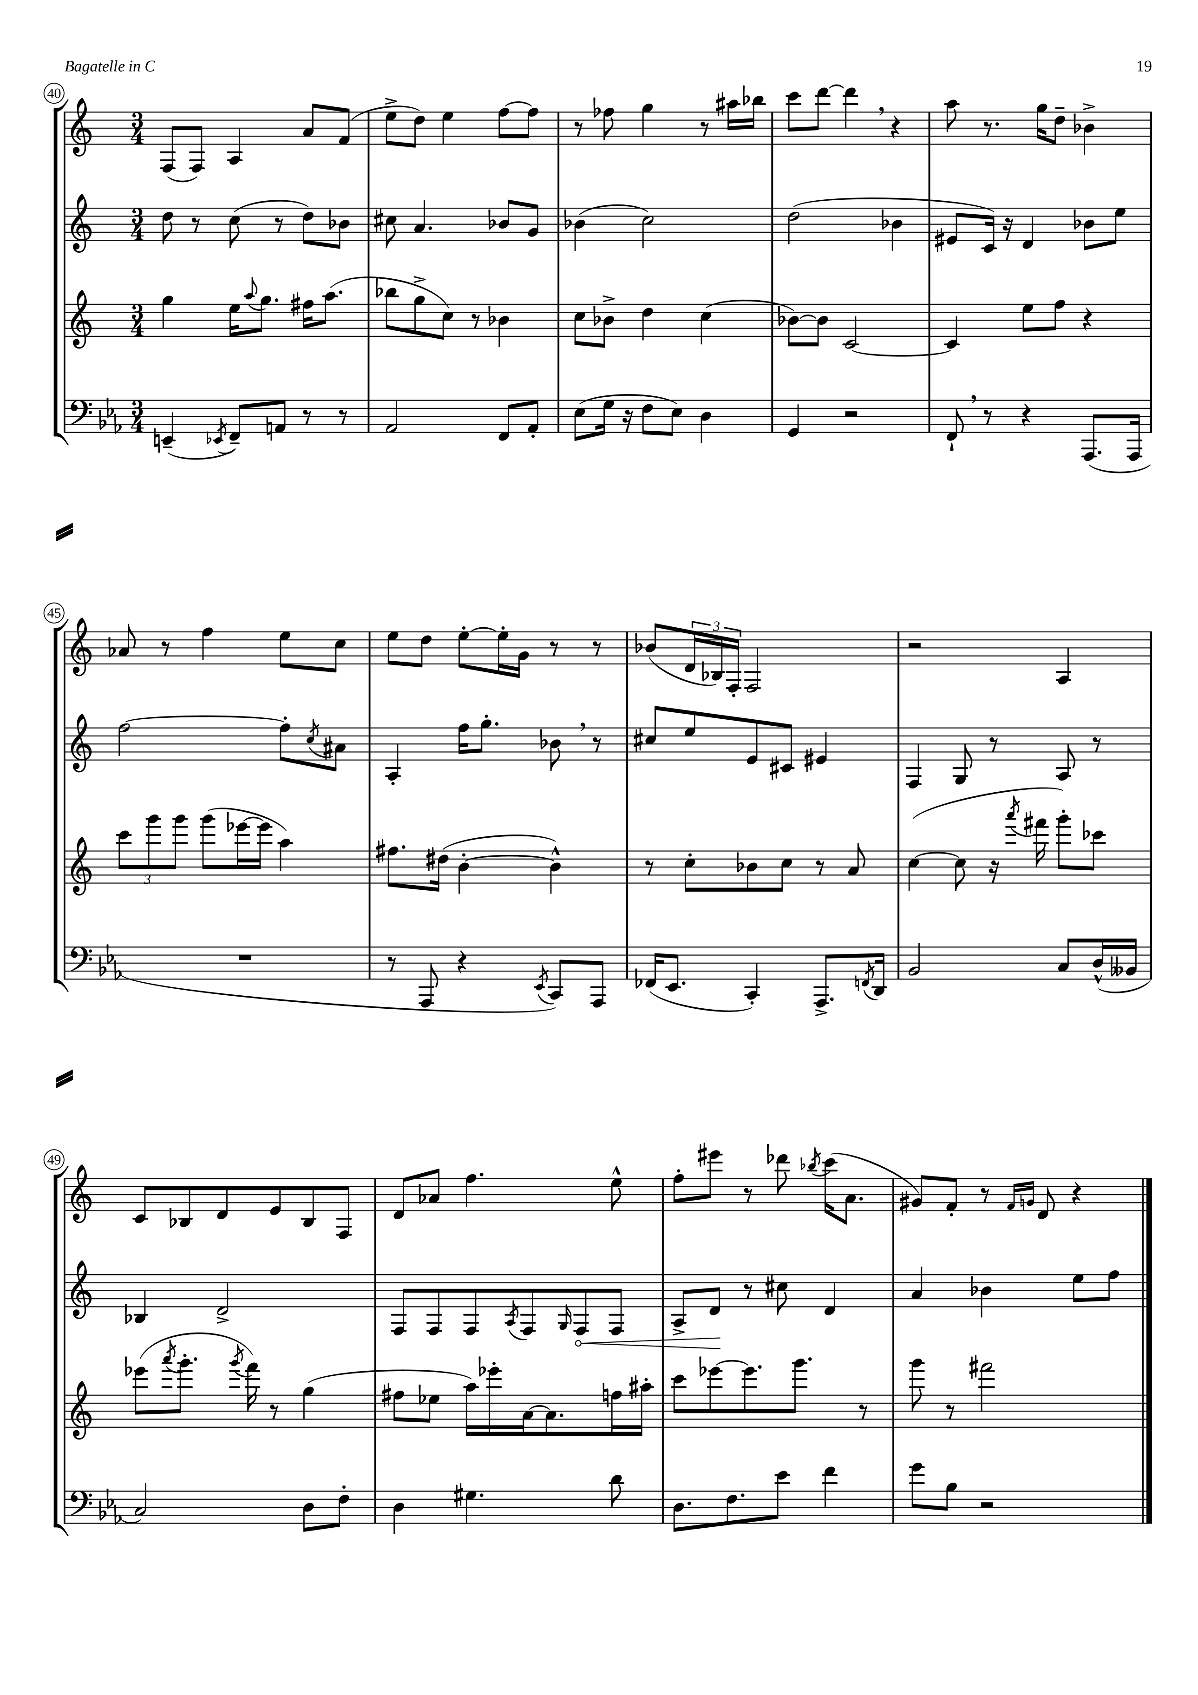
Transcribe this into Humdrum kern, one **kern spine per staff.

**kern	**kern	**kern	**kern
*staff4	*staff3	*staff2	*staff1
*clefF4	*clefG2	*clefG2	*clefG2
*k[b-e-a-]	*k[]	*k[]	*k[]
*M3/4	*M3/4	*M3/4	*M3/4
(4EE~	4gg	8dd	(8F
.	.	8r	8F)
8qEE-	.	.	.
8FF~)	16ee	(8cc	4A
.	8qqaa	.	.
.	8.gg	.	.
8AA	.	8r	.
8r	16ff#	8dd)	8a
.	(8.aa	.	.
8r	.	8b-	(8f
=	=	=	=
2AA-	8bb-	8cc#	8ee^
.	8gg^	4.a	8dd)
.	8cc)	.	4ee
.	8r	.	.
8FF	4b-	8b-	[8ff
8AA-'	.	8g	8ff]
=	=	=	=
(8E-	8cc	(4b-	8r
16G	8b-^	.	8ff-
16r	.	.	.
8F	4dd	2cc)	4gg
8E-)	.	.	.
4D	(4cc	.	8r
.	.	.	16aa#
.	.	.	16bb-
=	=	=	=
4GG	[8b-)	(2dd	8ccc
.	8b-]	.	[8ddd
2r	[2c	.	4ddd]
.	.	4b-	4r
=	=	=	=
8FF`	4c]	8e#	8aa
8r	.	16c)	8.r
.	.	16r	.
4r	8ee	4d	.
.	.	.	16gg
.	8ff	.	8dd~
(8.AAA-	4r	8b-	4b-^
.	.	8ee	.
16AAA-	.	.	.
=	=	=	=
2.r	12ccc	[2ff	8a-
.	12ggg	.	.
.	.	.	8r
.	12ggg	.	.
.	(8ggg	.	4ff
.	[16eee-	.	.
.	16eee-]	.	.
.	4aa)	8ff']	8ee
.	.	8qcc	.
.	.	8a#	8cc
=	=	=	=
8r	8.ff#	4A'	8ee
8AAA-	.	.	8dd
.	(16dd#	.	.
4r	[4b'	16ff	[8ee'
.	.	8.gg'	.
.	.	.	16ee']
.	.	.	16g
8qEE-	.	.	.
8CC)	4b^^])	8b-	8r
8AAA-	.	8r	8r
=	=	=	=
(16FF-	8r	8cc#	(8b-
8.EE-	.	.	.
.	8cc'	8ee	24d
.	.	.	24B-)
.	.	.	24F'
4CC')	8b-	8e	2F
.	8cc	8c#	.
8.AAA-^	8r	4e#	.
.	8a	.	.
8qFF	.	.	.
16DD	.	.	.
=	=	=	=
2BB-	([4cc	4F	2r
.	8cc]	8G	.
.	16r	8r	.
.	8qaaa	.	.
.	16fff#	.	.
8C	8ggg')	8A	4A
(16D^^	8ccc-	8r	.
16BB--	.	.	.
=	=	=	=
2C)	(8eee-	4B-	8c
.	8qaaa	.	.
.	8.ggg'	.	8B-
.	.	2d^	8d
.	8qggg	.	.
.	16fff)	.	.
.	8r	.	8e
8D	(4gg	.	8B-
8F'	.	.	8F
=	=	=	=
4D	8ff#	8F	8d
.	8ee-	8F	8a-
4.G#	16aa)	8F	4.ff
.	16eee-'	.	.
.	.	8qA	.
.	[16a	8F	.
.	8.a]	.	.
.	.	16qqG	.
.	.	8F	.
8d	16ff	8F	8ee^^
.	16aa#'	.	.
=	=	=	=
8.D	8ccc	8A^	8ff'
.	[8eee-	8d	8eee#
8.F	.	.	.
.	8.eee-]	8r	8r
8e-	.	8cc#	8ddd-
.	8.ggg	.	.
.	.	.	8qbb-
4f	.	4d	(16ccc
.	.	.	8.a
.	8r	.	.
=	=	=	=
8g	8ggg	4a	8g#)
8B-	8r	.	8f'
2r	2fff#	4b-	8r
.	.	.	16qqf
.	.	.	16qqg
.	.	.	8d
.	.	8ee	4r
.	.	8ff	.
==	==	==	==
*-	*-	*-	*-
